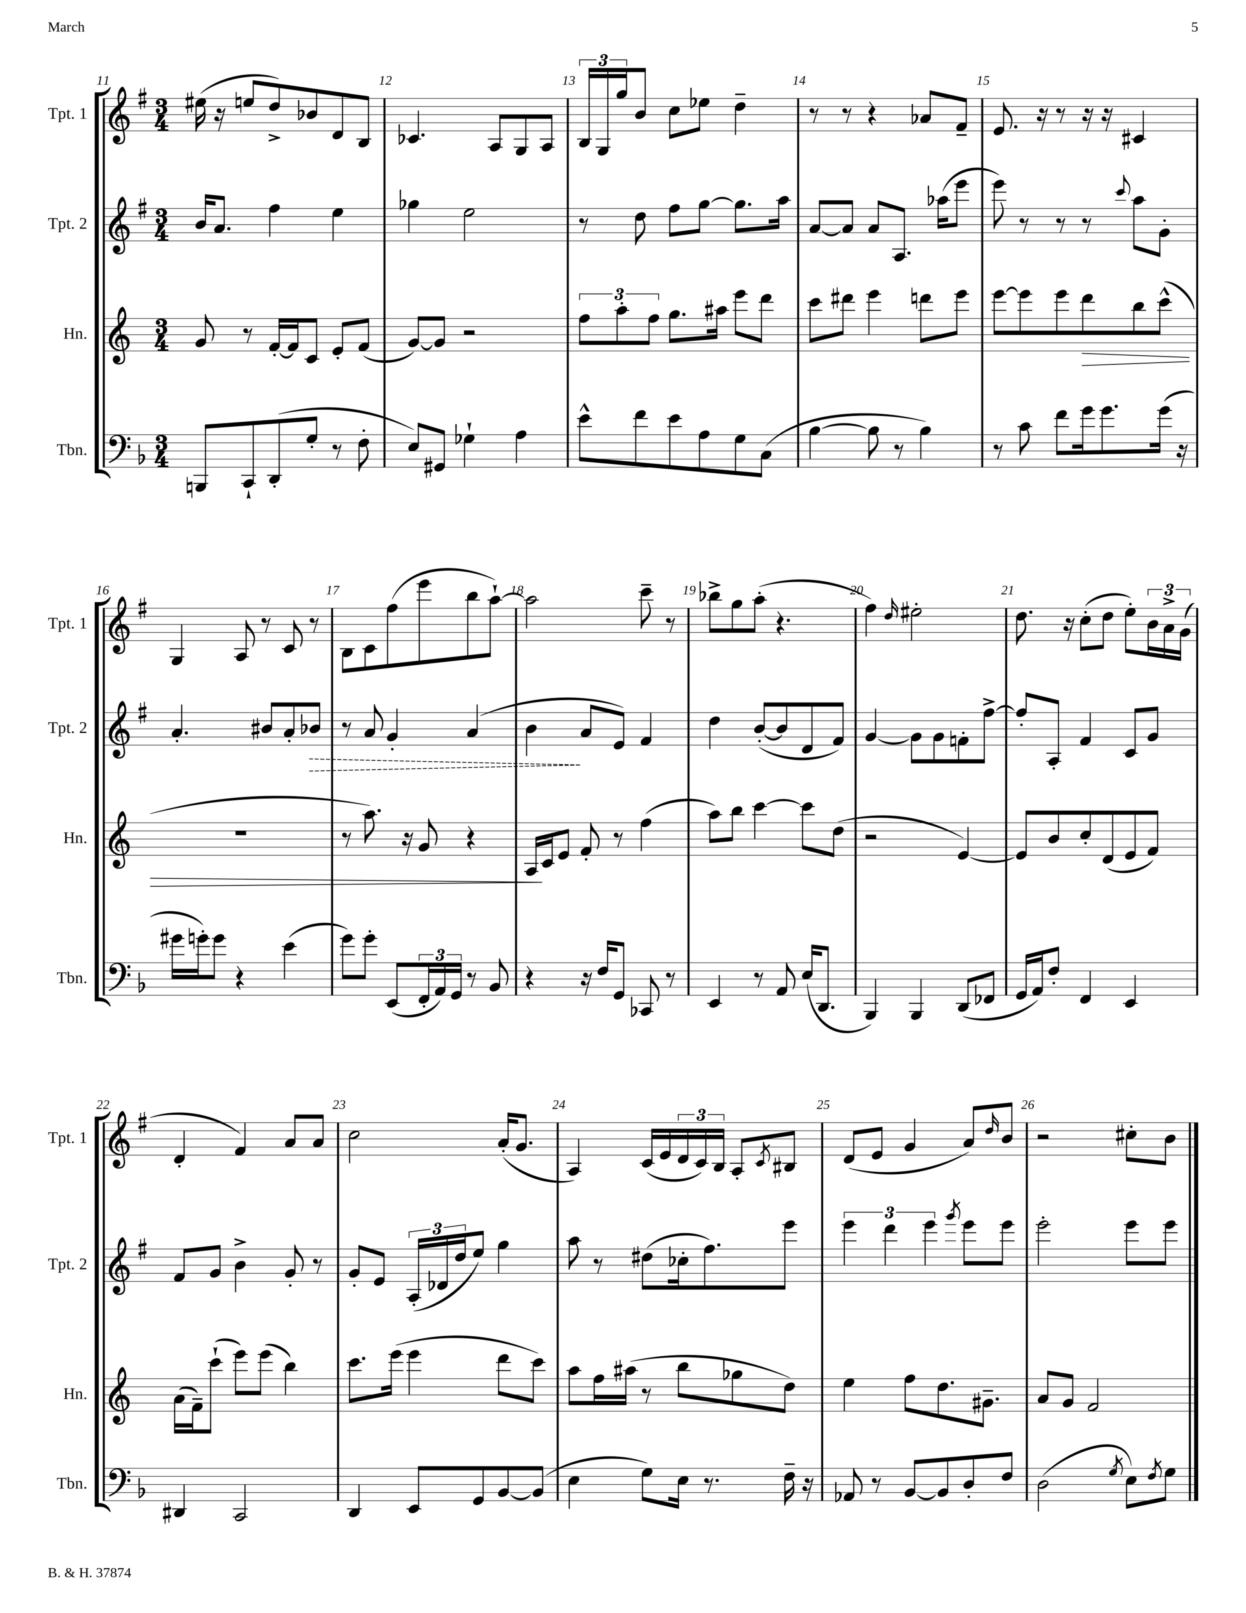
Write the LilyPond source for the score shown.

<<
\new StaffGroup <<
\new Staff = "s0" \with { instrumentName = "Tpt. 1" shortInstrumentName = "Tpt. 1" } {
    \clef treble \key g \major \numericTimeSignature \time 3/4
    eis''16( r16 e''8 d''8->) bes'8 d'8 b8 |
    ces'4. a8 g8 a8 |
    \tuplet 3/2 { b16 g16 g''16 } b'8 c''8 ees''8 d''4-- |
    r8 r8 r4 aes'8 fis'8-- |
    e'8. r16 r8 r16 r16 cis'4 |
    g4 a8 r8 c'8 r8 |
    b8 c'8 fis''8( e'''8 b''8 a''8~-!) |
    a''2 c'''8-- r8 |
    bes''8-> g''8 a''8-.( r4. |
    fis''4) \grace { d''16 } eis''2-. |
    d''8. r16 c''8-.( d''8 e''8-.) \tuplet 3/2 { b'16 a'16-> g'16( } |
    d'4-. fis'4) a'8 a'8 |
    c''2 a'16-.( g'8. |
    a4) c'16( e'16 \tuplet 3/2 { d'16 c'16) b16 } a8-. \acciaccatura { c'8 } bis8 |
    d'8( e'8 g'4 a'8) \grace { d''16 } b'8 |
    r2 cis''8-. b'8 \bar "|." |
}
\new Staff = "s1" \with { instrumentName = "Tpt. 2" shortInstrumentName = "Tpt. 2" } {
    \clef treble \key g \major \numericTimeSignature \time 3/4
    b'16 a'8. fis''4 e''4 |
    ges''4 e''2 |
    r8 d''8 fis''8 g''8~ g''8. a''16 |
    a'8~ a'8 a'8 a8. aes''16( e'''8 |
    e'''8) r8 r8 r8 \appoggiatura { c'''8 } a''8 g'8-. |
    a'4.-. bis'8 a'8-. \once \override Hairpin.style = #'dashed-line bes'8\> |
    r8 a'8 g'4-. a'4( |
    b'4\! a'8 e'8) fis'4 |
    d''4 b'8~-.( b'8 d'8 fis'8) |
    g'4~ g'8 g'8 f'8-. fis''8~-> |
    fis''8-. a8-. fis'4 c'8 g'8 |
    fis'8 g'8 b'4-> g'8-. r8 |
    g'8-. e'8 \tuplet 3/2 { a16-.( des'16 d''16 } e''8) g''4 |
    a''8 r8 dis''8( ces''16-. fis''8.) e'''8 |
    \tuplet 3/2 { e'''4 d'''4 e'''4 } \acciaccatura { g'''8 } e'''8 e'''8 |
    e'''2-. e'''8 e'''8 \bar "|." |
}
\new Staff = "s2" \with { instrumentName = "Hn." shortInstrumentName = "Hn." } {
    \clef treble \key c \major \numericTimeSignature \time 3/4
    g'8 r8 f'16~-. f'16 c'8 e'8-. f'8( |
    g'8~) g'8 r2 |
    \tuplet 3/2 { f''8 a''8-. f''8 } g''8. ais''16 e'''8 d'''8 |
    c'''8 dis'''8 e'''4 d'''8 e'''8 |
    e'''8~ e'''8 e'''8 d'''8\> b''8 c'''8-^( |
    R2. |
    r8 a''8.) r16 g'8 r4 |
    a16\! c'16 e'8 f'8-. r8 f''4( |
    a''8) b''8 c'''4~ c'''8 d''8( |
    r2 e'4~) |
    e'8 b'8 c''8-. d'8( e'8 f'8) |
    a'16( f'16--) c'''8-!( e'''8) e'''8( b''4) |
    c'''8. e'''16( e'''4 d'''8 c'''8) |
    a''8 f''16 ais''16( r8 b''8 ges''8 d''8) |
    e''4 f''8 d''8. gis'8.-- |
    a'8 g'8 f'2 \bar "|." |
}
\new Staff = "s3" \with { instrumentName = "Tbn." shortInstrumentName = "Tbn." } {
    \clef bass \key f \major \numericTimeSignature \time 3/4
    b,,8 c,8-! d,8-.( g8-. r8 f8-. |
    e8) gis,8 ges4-! a4 |
    e'8-^ f'8 e'8 a8 g8 c8( |
    bes4~ bes8 r8 bes4) |
    r8 c'8 f'8 g'16 g'8. g'16( r16 |
    gis'16 g'16-.) g'8 r4 e'4( |
    g'8) g'8-. e,8( \tuplet 3/2 { f,16-. a,16) g,16 } r8 bes,8 |
    r4 r16 f16 g,8 ces,8 r8 |
    e,4 r8 a,8 e16( d,8. |
    bes,,4) bes,,4 d,8( fes,8 |
    g,16 a,16) f8-. f,4 e,4 |
    dis,4 c,2 |
    d,4 e,8 g,8 bes,8~ bes,8( |
    e4 g8) e16 r8. f16-- r16 |
    aes,8 r8 bes,8~ bes,8 d8-. f8 |
    d2( \acciaccatura { g8 } e8) \acciaccatura { f8 } g8 \bar "|." |
}
>>
>>
\layout { \context { \Score currentBarNumber = #11 \override BarNumber.break-visibility = ##(#f #t #t) barNumberVisibility = #all-bar-numbers-visible } }
